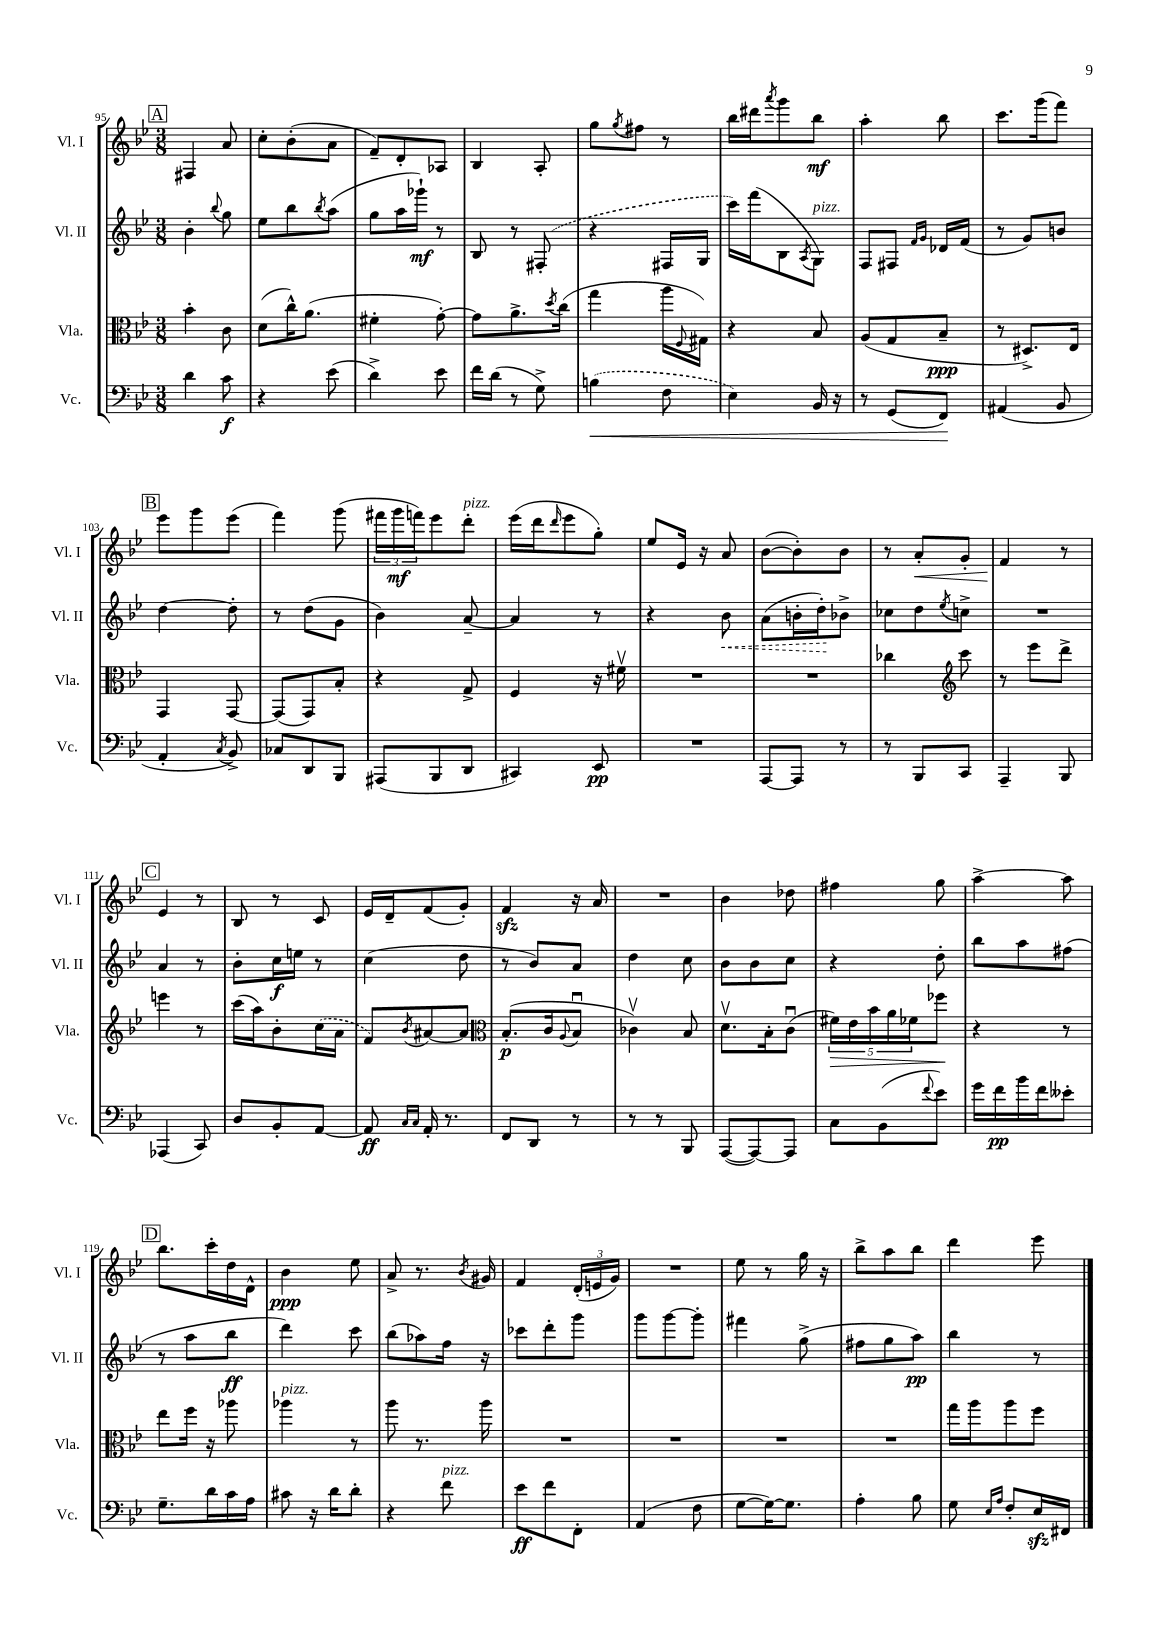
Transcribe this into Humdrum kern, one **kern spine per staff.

**kern	**kern	**kern	**kern
*staff4	*staff3	*staff2	*staff1
*clefF4	*clefC3	*clefG2	*clefG2
*k[b-e-]	*k[b-e-]	*k[b-e-]	*k[b-e-]
*M3/8	*M3/8	*M3/8	*M3/8
4d	4b-'	4b-'	4F#
.	.	8qqbb-	.
8c	8c	8gg	8a
=	=	=	=
4r	(8d	8ee-	8cc'
.	16cc^^)	8bb-	(8b-'
.	(8.a	.	.
.	.	8qbb-	.
(8e-	.	(8aa	8a
=	=	=	=
4d^)	4f#'	8gg	8f~)
.	.	16aa	8d'
.	.	16ggg-`)	.
8e-	[8g')	8r	8A-
=	=	=	=
16f	8g]	8B-	4B-
(16d	.	.	.
8r	8.a^	8r	.
8G^)	.	(8F#'	8A'
.	8qdd	.	.
.	(16cc	.	.
=	=	=	=
(4B	4gg	4r	8gg
.	.	.	8qgg
.	.	.	8ff#
8F	16aa	16F#	8r
.	8qqF	.	.
.	16G#)	16G	.
=	=	=	=
4E-)	4r	16ccc)	16bb-
.	.	(16fff	16ddd#
.	.	.	8qaaa
.	.	8B-	8ggg
.	.	8qA	.
16BB-	8B-	8G)	8bb-
16r	.	.	.
=	=	=	=
8r	(8A	8F	4aa'
(8GG	8G	8F#	.
.	.	16qqf	.
.	.	16qqg	.
8FF)	8B-~	16d-	8bb-
.	.	(16f	.
=	=	=	=
(4AA#	8r	8r	8.ccc
.	8.D#^)	8g)	.
.	.	.	(16ggg
8BB-	.	8b	8fff)
.	16E-	.	.
=	=	=	=
4AA'	4GG	[4dd	8eee-
.	.	.	8ggg
8qC	.	.	.
8BB-^)	[8GG	8dd']	(8eee-
=	=	=	=
8C-	(8GG]	8r	4fff)
8DD	8GG)	(8dd	.
8BBB-	8B-'	8g	(8ggg
=	=	=	=
(8AAA#	4r	4b-)	24fff#
.	.	.	24ggg
.	.	.	24fff)
8BBB-	.	.	8eee-
8DD	8G^	[8a~	8ddd'
=	=	=	=
4CC#)	4F	4a]	(16eee-
.	.	.	16ddd
.	.	.	16qqddd
.	.	.	8eee-
8EE-	16r	8r	8gg')
.	16f#v	.	.
=	=	=	=
4.r	4.r	4r	8ee-
.	.	.	16e-
.	.	.	16r
.	.	8b-	8a
=	=	=	=
[8AAA	4.r	(8a	([8b-
8AAA]	.	16b'	8b-'])
.	.	16dd')	.
8r	.	8b-^	8b-
=	=	=	=
8r	4cc-	8cc-	8r
8BBB-	.	8dd	8a'
*	*clefG2	*	*
.	.	8qee-	.
8CC	8ccc	8cc^	8g'
=	=	=	=
4AAA~	8r	4.r	4f
.	8eee-	.	.
8BBB-	8ddd^	.	8r
=	=	=	=
(4AAA-	4eee	4a	4e-
8CC)	8r	8r	8r
=	=	=	=
8D	(16ccc	8b-'	8B-
.	16aa)	.	.
8BB-'	8b-'	16cc	8r
.	.	16ee	.
[8AA	(16cc	8r	8c
.	16a	.	.
=	=	=	=
8AA]	8f)	(4cc	16e-
.	.	.	16d~
16qqC	.	.	.
16qqC	8qb-	.	.
16AA'	[8a#	.	(8f
8.r	.	.	.
.	8a#]	8dd	8g')
=	=	=	=
*	*clefC3	*	*
8FF	(8.B-'	8r	4f
8DD	.	8b-)	.
.	16c	.	.
.	8qqA	.	.
8r	8B-u	8a	16r
.	.	.	16a
=	=	=	=
8r	4c-v)	4dd	4.r
8r	.	.	.
8BBB-	8B-	8cc	.
=	=	=	=
([8AAA	8.dv	8b-	4b-
8AAA_)	.	8b-	.
.	16B-'	.	.
8AAA]	(8cu	8cc	8dd-
=	=	=	=
8C	20f#)	4r	4ff#
.	20e-	.	.
.	20b-	.	.
(8BB-	.	.	.
.	20a	.	.
.	20f-	.	.
8qqf	.	.	.
8e-)	8ff-	8dd'	8gg
=	=	=	=
16g	4r	8bb-	[4aa^
16f	.	.	.
16b-	.	8aa	.
16f	.	.	.
8e--'	8r	(8ff#	8aa]
=	=	=	=
8.G~	8ee-	8r	8.bb-
.	16ff	8aa	.
16d	16r	.	16ccc'
16c	8aa-	8bb-	16dd
16A	.	.	16d^^
=	=	=	=
8c#	4aa-	4ddd)	4b-
16r	.	.	.
16d	.	.	.
8d'	8r	8ccc	8ee-
=	=	=	=
4r	8aa	(8bb-	8a^
.	8.r	8aa-)	8.r
8f	.	16ff	.
.	.	.	8qb-
.	16aa	16r	16g#
=	=	=	=
8e-	4.r	8ccc-	4f
8f	.	8ddd'	.
8FF'	.	8ggg	(24d'
.	.	.	24e
.	.	.	24g)
=	=	=	=
(4AA	4.r	8ggg	4.r
.	.	[8ggg	.
8F	.	8ggg']	.
=	=	=	=
[8G	4.r	4fff#	8ee-
16G_)	.	.	8r
8.G]	.	.	.
.	.	(8gg^	16gg
.	.	.	16r
=	=	=	=
4A'	4.r	8ff#	8bb-^
.	.	8gg	8aa
8B-	.	8aa)	8bb-
=	=	=	=
8G	16gg	4bb-	4ddd
.	16aa	.	.
16qqE-	.	.	.
16qqA	.	.	.
8F'	8aa	.	.
16E-	8ff	8r	8eee-
16FF#	.	.	.
==	==	==	==
*-	*-	*-	*-
